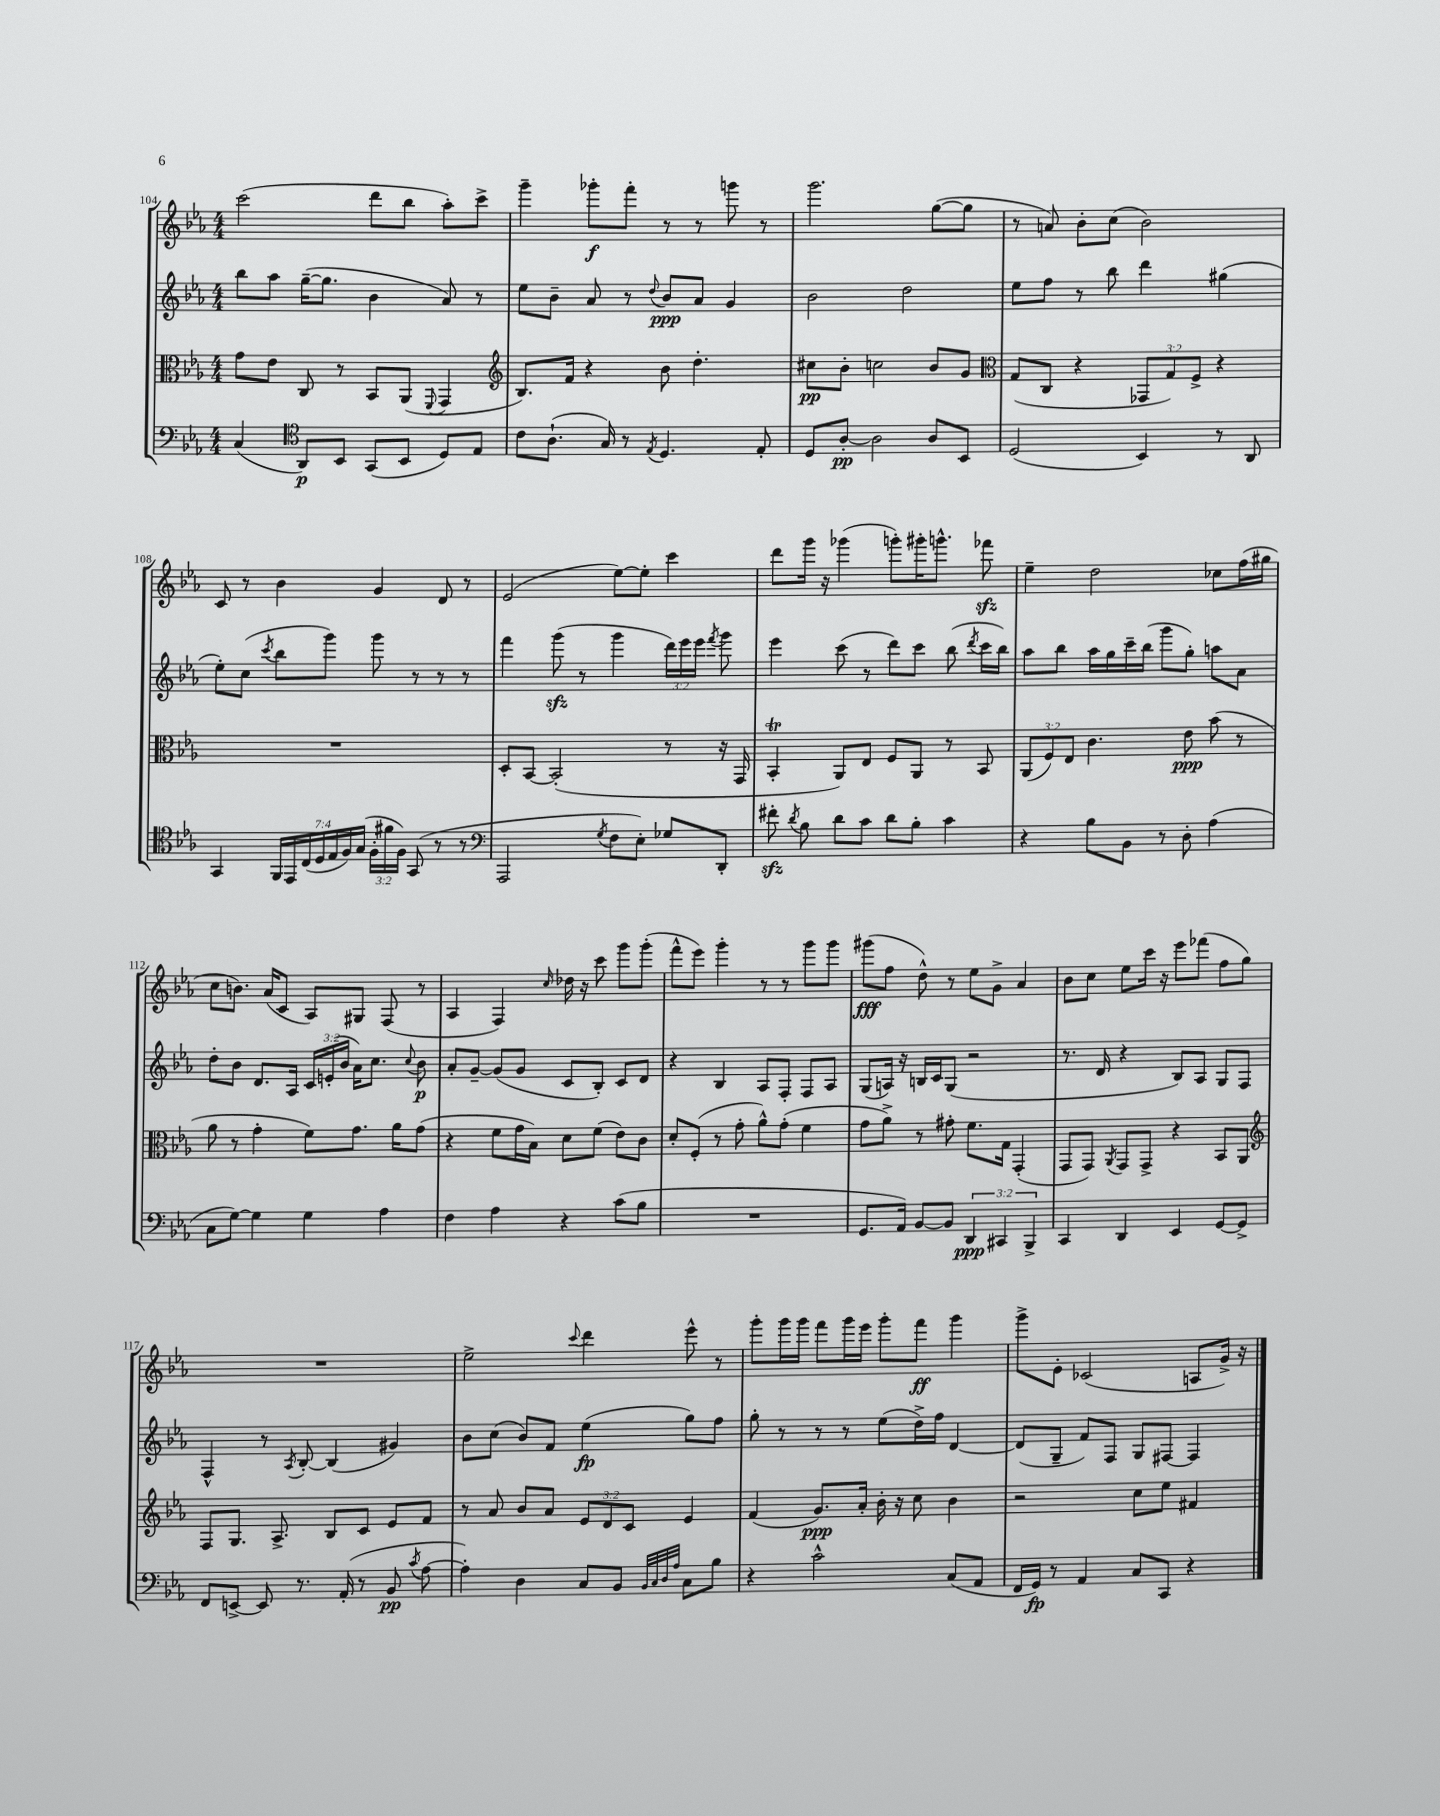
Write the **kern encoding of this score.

**kern	**kern	**kern	**kern
*staff4	*staff3	*staff2	*staff1
*clefF4	*clefC3	*clefG2	*clefG2
*k[b-e-a-]	*k[b-e-a-]	*k[b-e-a-]	*k[b-e-a-]
*M4/4	*M4/4	*M4/4	*M4/4
(4C/	8g\L	8bb-\L	(2ccc\
.	8e-\J	8aa-\J	.
*clefC4	*	*	*
8AA-/L)	8C/	([16gg~\LK	.
.	.	8.gg\]J	.
8BB-/J	8r	.	.
(8GG/L	8BB-/L	4b-\	8ddd\L
8BB-/J	(8AA-/J	.	8bb-\J
.	8qqFF/	.	.
8D/L)	4GG/	8a-/)	8aa-'\L)
8E-/J	.	8r	8ccc^\J
=	=	=	=
*	*clefG2	*	*
8c\L	8.B-/L)	8ee-\L	4ggg~\
(8.A-`\J	.	8b-~\J	.
.	16f/Jk	.	.
.	4r	8a-/	8ggg-'\L
16G/)	.	.	.
8r	.	8r	8fff'\J
8qE-/	.	8qqdd/	.
4.D/	8b-\	8b-/L	8r
.	4.dd'\	8a-/J	8r
.	.	4g/	8ggg\
8E-'/	.	.	8r
=	=	=	=
8D/L	8cc#\L	2b-\	2.ggg\
[8A-'/J	8b-'\J	.	.
2A-\]	2cc\	.	.
.	.	2dd\	.
8A-/L	8b-/L	.	([8gg\L
8BB-/J	8g/J	.	8gg\]J
=	=	=	=
*	*clefC3	*	*
(2D/	(8G/L	8ee-\L	8r
.	8C/J	8ff\J	8a/)
.	4r	8r	8b-'\L
.	.	8bb-\	(8cc\J
4BB-/)	12GG-/L	4ddd\	2b-\)
.	12G/)	.	.
.	12F^/J	.	.
8r	4r	(4gg#\	.
8AA-/	.	.	.
=	=	=	=
4GG/	1r	8ee-'\L)	8c/
.	.	(8cc\J	8r
.	.	8qccc/	.
28FF/LL	.	8bb-\L	4b-\
28EE-/	.	.	.
(28C/	.	.	.
28D/	.	.	.
.	.	8ggg\J)	.
28E-/	.	.	.
28F/)	.	.	.
(28G/JJ	.	.	.
24F'\LL	.	8ggg\	4g/
24f#\	.	.	.
24F\JJ)	.	.	.
(8GG/	.	8r	.
8r	.	8r	8d/
8r	.	8r	8r
=	=	=	=
*clefF4	*	*	*
2AAA-/	8D'/L	4fff\	(2e-/
.	[8BB-/J	.	.
.	(2BB-'/]	(8ggg\	.
.	.	8r	.
8qG/	.	.	.
8F\L	.	4ggg\	[8ee-\L)
8E-'\J)	.	.	8ee-'\]J
8G-/L	8r	24ddd\LL)	4ccc\
.	.	24eee-\	.
.	.	24eee-\JJ	.
.	.	8qfff/	.
8DD'/J	16r	8ggg\	.
.	16GG/	.	.
=	=	=	=
8f#'\	4BB-'/	4eee-\	8ddd\L
8qd/	.	.	.
8B-\	.	.	16ggg\Jk
.	.	.	16r
8d\L	8AA-/L)	(8ccc\	(4ggg-\
8c\J	8E-/J	8r	.
8d\L	8F/L	8ddd\L)	8ggg'\L)
8B-'\J	8AA-/J	8ccc\J	16ggg#'\K
.	.	.	8.ggg^^\J
4c\	8r	(8bb-\	.
.	.	8qddd/	.
.	8BB-/	16ccc\LL	8fff-\
.	.	16bb-\JJ)	.
=	=	=	=
4r	(12AA-/L	8aa-\L	4ee-~\
.	12F/)	.	.
.	.	8bb-\J	.
.	12E-/J	.	.
8B-\L	4.c\	16aa-\LL	2dd\
.	.	16gg\	.
8BB-\J	.	16ccc~\	.
.	.	(16bb-\JJ	.
8r	.	8ggg\L	.
8D'\	8e-\	8gg'\J)	.
(4A-\	(8b-\	8aa\L	8cc-\L
.	8r	8a-\J	(16ff\L
.	.	.	16gg#\JJ
=	=	=	=
8C\L	8a-\	8dd'\L	8cc\L
[8G\J)	8r	8b-\J	8.b\J)
4G\]	4g'\	8.d/L	.
.	.	.	(16a-/LK
.	.	.	8c/J
.	.	16A-/Jk	.
4G\	8f\L)	24c/LL	8A-/L)
.	.	(24e'/	.
.	.	24b-/JJ	.
.	8.g\J	16a-\LK)	8G#/J
.	.	8.cc\J	.
4A-\	.	.	(8F/
.	16a-\LK	.	.
.	.	8qqcc/	.
.	(8g\J	8b-\	8r
=	=	=	=
4F\	4r	8a-'/L	4A-/
.	.	[8g~/J	.
4A-\	8f\L	(8g/]L	4F/)
.	16g\L	8g/J	.
.	16B-\JJ)	.	.
.	.	.	16qqcc/
4r	8d\L	8c/L	16dd-\
.	.	.	16r
.	(8f\J	8B-'/J)	8ccc\
(8c\L	8e-\L)	8c/L	8ggg\L
8B-\J	8c\J	8d/J	(8ggg'\J
=	=	=	=
1r	8d'/L	4r	8fff^^\L
.	(8F'/J	.	8eee-\J)
.	8r	4B-/	4ggg'\
.	8g'\	.	.
.	8a-^^\L)	8A-/L	8r
.	(8g'\J	8F'/J	8r
.	4f\	8F/L	8ggg\L
.	.	8A-/J	8ggg\J
=	=	=	=
8.GG/L	8g\L	(8G/L	(8ggg#\L
.	8a-^\J)	16A/Jk)	8ff\J
16AA-/Jk)	.	16r	.
[8BB-/L	8r	16B/LL	8dd^^\)
.	.	16c/J	.
8BB-/]J	8g#'\	(8G/J	8r
6DD/	8.f\L	2r	8ee-\L
.	.	.	8g^\J
6CC#/	.	.	.
.	16G\Jk	.	.
.	(4GG'/	.	4a-/
6BBB-^/	.	.	.
=	=	=	=
4CC/	8GG/L	8.r	8b-\L
.	8GG/J)	.	8cc\J
.	.	16d/	.
.	8qAA-/	.	.
4DD/	8GG/L	4r	8ee-\L
.	8GG^/J	.	16ccc\Jk
.	.	.	16r
4EE-/	4r	8B-/L)	8eee-\L
.	.	8A-/J	(8fff-\J
[8GG/L	8BB-/L	8G/L	8ff\L
8GG^/]J	8AA-/J	8F/J	8gg\J)
=	=	=	=
*	*clefG2	*	*
8FF/L	8F/L	4F^^/	1r
[8EE^/J	8.G/J	.	.
8EE/]	.	8r	.
.	8.A-^/	.	.
.	.	8qA-/	.
8.r	.	[8B-'/	.
.	8B-/L	(4B-/]	.
(16AA-'/	.	.	.
8r	8c/J	.	.
8BB-/	8e-/L	4g#/)	.
8qc/	.	.	.
[8A-\	8f/J	.	.
=	=	=	=
4A-'\])	8r	8b-\L	2ee-^\
.	8a-/	(8cc\J	.
4D\	8b-/L	8b-/L)	.
.	8a-/J	8f/J	.
.	.	.	8qqccc/
8C/L	12e-/L	(4ee-\	4ddd\
.	12d/	.	.
8BB-/J	.	.	.
.	12c/J	.	.
32qqBB-/LLL	.	.	.
32qqC/	.	.	.
32qqD/	.	.	.
32qqA-/JJJ	.	.	.
8C\L	4e-/	8gg\L)	8eee-^^\
8B-\J	.	8ff\J	8r
=	=	=	=
4r	(4f/	8gg'\	8ggg'\L
.	.	8r	16ggg\L
.	.	.	16ggg\JJ
2c^^\	8.g/L)	8r	8fff\L
.	.	8r	16ggg\L
.	16a-'/Jk	.	16eee-\JJ
.	16b-'\	(8ee-\L	8ggg'\L
.	16r	.	.
.	8cc\	16dd^\L)	8fff\J
.	.	16ff\JJ	.
(8C/L	4b-\	[4d/	4ggg\
8AA-/J	.	.	.
=	=	=	=
16FF/LL	2r	(8d/]L	8ggg^\L
16GG/JJ)	.	.	.
8r	.	8G~/J	8e-'\J
4AA-/	.	8f/L)	(2c-/
.	.	8F/J	.
8C/L	8cc\L	8G/L	.
8CC/J	8ee-\J	[8F#/J	.
4r	4f#/	4F#/]	8A/L
.	.	.	16g^/Jk)
.	.	.	16r
==	==	==	==
*-	*-	*-	*-
